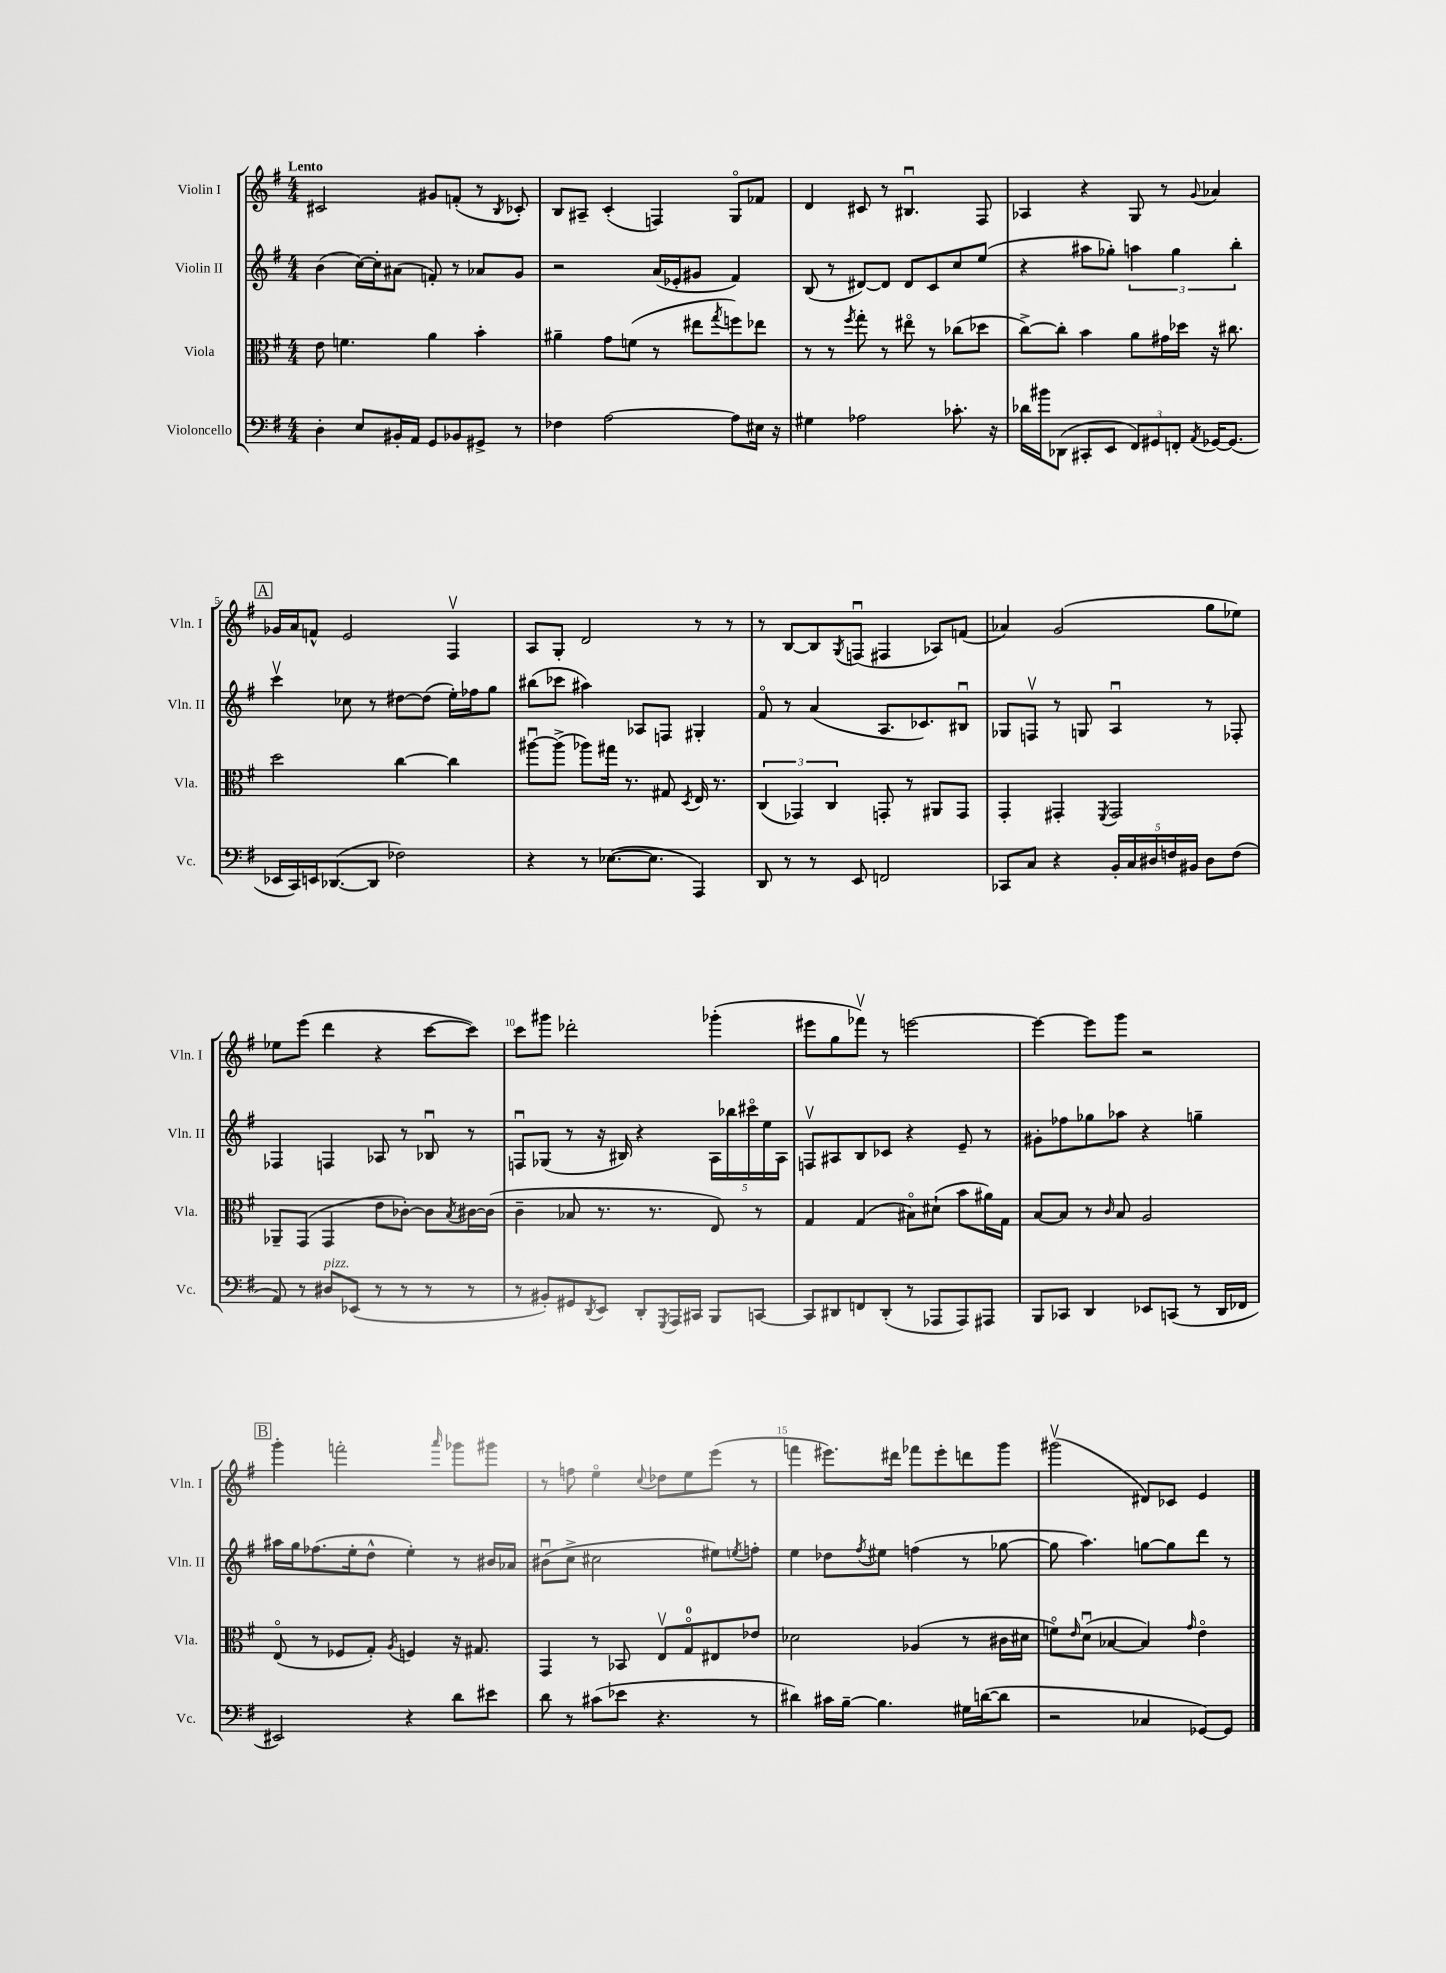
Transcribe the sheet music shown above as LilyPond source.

<<
\new StaffGroup <<
\new Staff = "s0" \with { instrumentName = "Violin I" shortInstrumentName = "Vln. I" } {
    \clef treble \key g \major \numericTimeSignature \time 4/4 \tempo "Lento"
    cis'2 gis'8 f'8-.( r8 \acciaccatura { b8 } ces'8-.) |
    b8 ais8-- c'4-.( f4) g8\flageolet fes'8 |
    d'4 cis'8 r8 bis4.\downbow fis8 |
    aes4 r4 g8 r8 \appoggiatura { g'8 } aes'4 |
    \mark \markup { \box "A" } ges'16 a'16 f'8-^ e'2 fis4\upbow |
    a8 g8-. d'2 r8 r8 |
    r8 b8~ b8 \acciaccatura { g8 } f8\downbow( fis4 aes8) f'8( |
    aes'4) g'2( g''8 ees''8) |
    ees''8 e'''8( d'''4 r4 c'''8~ c'''8) |
    c'''8 gis'''8 des'''2-. ges'''4-.( |
    eis'''8 g''8 fes'''8\upbow) r8 e'''2~ |
    e'''4~ e'''8 g'''8 r2 |
    \mark \markup { \box "B" } g'''4-. f'''2-. \grace { a'''16 } ges'''8 gis'''8 |
    r8 f''8 e''4\flageolet \appoggiatura { c''8 } des''8 e''8 e'''8( r8 |
    f'''4 eis'''8.) dis'''16 fes'''8 eis'''8-. d'''8 g'''8 |
    gis'''2\upbow( dis'8) ces'8 e'4 \bar "|." |
}
\new Staff = "s1" \with { instrumentName = "Violin II" shortInstrumentName = "Vln. II" } {
    \clef treble \key g \major \numericTimeSignature \time 4/4
    b'4( c''16~) c''16-. ais'8( f'8-.) r8 aes'8 g'8 |
    r2 a'16( ees'16-. gis'8 fis'4) |
    b8( r8 dis'8~) dis'8 dis'8 c'8 c''8 e''8( |
    r4 ais''8 ges''8-.) \tuplet 3/2 { a''4 ges''4 b''4-. } |
    \mark \markup { \box "A" } c'''4\upbow ces''8 r8 dis''8~ dis''8( e''16-.) fes''16 g''8 |
    bis''8( ces'''8 ais''4) aes8 f8 gis4-. |
    fis'8\flageolet r8 a'4( a8. ces'8.) bis8\downbow |
    ges8 f8\upbow r8 g8 a4\downbow r8 fes8-. |
    fes4 f4 aes8 r8 bes8\downbow r8 |
    f8\downbow ges8( r8 r16 bis16) r4 \tuplet 5/4 { a16 bes''16 cis'''16\flageolet e''16 a16 } |
    f8\upbow ais8 b8 ces'8 r4 e'8-- r8 |
    gis'8-. fes''8 ges''8 aes''8 r4 g''4-- |
    \mark \markup { \box "B" } ais''16 g''16 fes''8.( e''16-. d''8-^ e''4-.) r8 bis'16 aes'16 |
    bis'8\downbow( c''8-> cis''2 eis''8) \acciaccatura { e''8 } f''8-. |
    e''4 des''8 \acciaccatura { fis''8 } eis''8 f''4( r8 ges''8~ |
    ges''8 a''4.) g''8~ g''8 d'''8 r8 \bar "|." |
}
\new Staff = "s2" \with { instrumentName = "Viola" shortInstrumentName = "Vla." } {
    \clef alto \key g \major \numericTimeSignature \time 4/4
    e'8 f'4. a'4 b'4-. |
    ais'4-- g'8 f'8( r8 eis''8 \acciaccatura { g''8 } f''8) ees''8 |
    r8 r8 \acciaccatura { fis''8 } g''8-. r8 eis''8\flageolet r8 ces''8( des''8 |
    c''8~->) c''8-. b'4 a'8 gis'16 des''16 r16 cis''8. |
    \mark \markup { \box "A" } d''2 c''4~ c''4 |
    ais''8~\downbow ais''8->( aes''8) gis''16 r8. gis8 \acciaccatura { d8 } e16 r8. |
    \tuplet 3/2 { c4( ges,4) c4 } g,8-. r8 ais,8 g,8 |
    g,4-. gis,4-. \acciaccatura { fis,8 } gis,2 |
    aes,8-- g,8( g,4 e'8 ces'8~-.) ces'8 \acciaccatura { b8 } cis'16~ cis'16( |
    c'4-- bes8 r8. r8. e8) r8 |
    g4 g4( bis8\flageolet) dis'8-!( b'8 ais'16) g16 |
    b8~ b8 r8 \grace { c'16 } b8 a2 |
    \mark \markup { \box "B" } e8\flageolet( r8 fes8 g8-.) \acciaccatura { a8 } f4 r16 gis8. |
    g,4 r8 bes,8 e8\upbow g8-0\flageolet eis8 ees'8 |
    des'2 aes4( r8 cis'16 dis'16 |
    f'8\flageolet) \grace { e'16 } d'8\downbow( bes4~ bes4) \grace { g'16 } e'4\flageolet \bar "|." |
}
\new Staff = "s3" \with { instrumentName = "Violoncello" shortInstrumentName = "Vc." } {
    \clef bass \key g \major \numericTimeSignature \time 4/4
    d4-. e8 bis,16-. a,16 g,8 bes,8 gis,8-> r8 |
    fes4 a2~ a8 eis16 r16 |
    gis4 aes2 ces'8.-. r16 |
    des'16 bis'16 des,8( cis,8-. e,8 \tuplet 3/2 { fis,8) gis,8 f,8-. } \acciaccatura { a,8 } ges,16~ ges,8.( |
    \mark \markup { \box "A" } ees,16 c,16) e,16 des,8.~( des,8 fes2) |
    r4 r8 ees8.~( ees8. a,,4) |
    d,8 r8 r8 e,8 f,2 |
    ces,8 c8 r4 \tuplet 5/4 { b,16-. c16 dis16 f16 bis,16 } dis8 f8( |
    a,8) r8 dis8^\markup { \italic "pizz." } ees,8( r8 r8 r8 r8 |
    r8 bis,8-.) gis,8 \acciaccatura { d,8 } e,8 d,8-. \acciaccatura { g,,8 } a,,16 cis,16 b,,8 c,8~ |
    c,8 dis,8 f,8 dis,8-.( r8 aes,,8 aes,,8) ais,,8 |
    b,,8 ces,8 d,4 ees,8 c,8( r8 d,16 fes,16 |
    \mark \markup { \box "B" } eis,2) r4 d'8 eis'8 |
    d'8 r8 cis'8( ees'8 r4. r8 |
    dis'4) cis'16 b16~-- b4. gis16 d'16~( d'8 |
    r2 ces4 ges,8~) ges,8 \bar "|." |
}
>>
>>
\layout { \context { \Score \override BarNumber.break-visibility = ##(#f #t #t) barNumberVisibility = #(every-nth-bar-number-visible 5) } }
